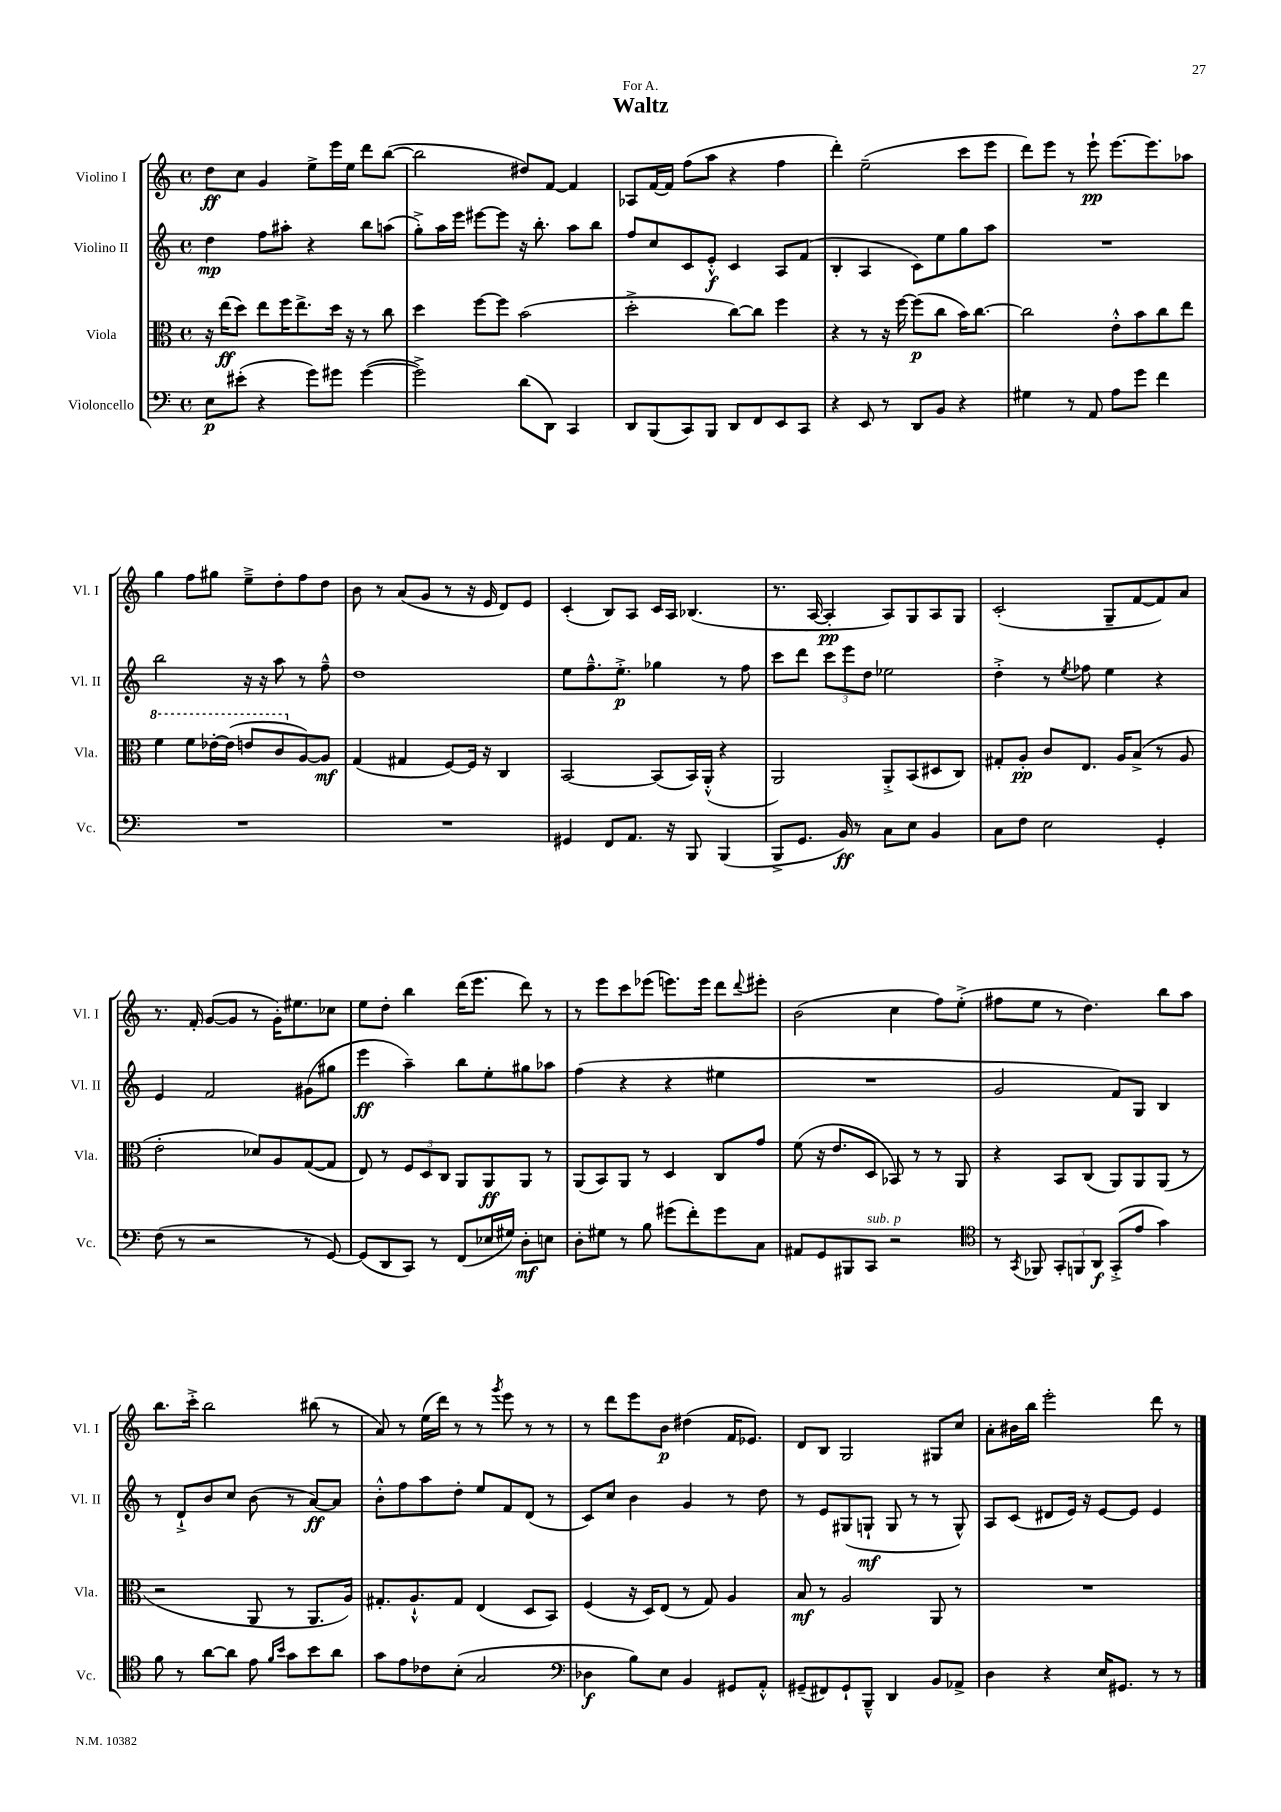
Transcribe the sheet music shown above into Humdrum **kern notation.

**kern	**kern	**kern	**kern
*staff4	*staff3	*staff2	*staff1
*clefF4	*clefC3	*clefG2	*clefG2
*k[]	*k[]	*k[]	*k[]
*M4/4	*M4/4	*M4/4	*M4/4
*met(c)	*met(c)	*met(c)	*met(c)
8E	16r	4dd	8dd
.	(16ee	.	.
(8e#'	8dd)	.	8cc
4r	8ee	8ff	4g
.	16ff	8aa#'	.
.	8.ee^	.	.
8g)	.	4r	8ee^
8g#	16dd	.	16eee
.	16r	.	16ee
([4g#	8r	8bb	8ddd
.	8cc	(8aa	([8bb
=	=	=	=
2g#^])	4dd	8gg'^)	2bb]
.	.	16aa	.
.	.	16eee	.
.	[8ff	[8eee#	.
.	8ff]	8eee#]	.
(8d	(2b	16r	8dd#)
.	.	8.bb'	.
8DD)	.	.	[8f
4CC	.	8aa	4f]
.	.	8bb	.
=	=	=	=
8DD	2dd'^	8ff	8A-
(8BBB	.	8cc	[16f
.	.	.	16f]
8CC)	.	8c	(8ff
8BBB	.	8e'^^	8aa
8DD	[8cc)	4c	4r
8FF	8cc]	.	.
8EE	4ff	8A	4ff
8CC	.	(8f	.
=	=	=	=
4r	4r	4B'	4ddd')
8EE	8r	4A	(2ee~
8r	16r	.	.
.	[16ff	.	.
8DD	(8ff]	8c)	.
8BB	8cc	8ee	.
4r	16b)	8gg	8ccc
.	[8.cc	.	.
.	.	8aa	8eee
=	=	=	=
4G#	2cc]	1r	8ddd)
.	.	.	8eee
8r	.	.	8r
8AA	.	.	8eee`
8A	8e'^^	.	[8.eee
8g	8b	.	.
.	.	.	8.eee]
4f	8cc	.	.
.	8ee	.	8aa-
=	=	=	=
1r	4ff	2bb	4gg
.	8ff	.	8ff
.	[16ee-'	.	8gg#
.	(16ee-]	.	.
.	8ee	16r	8ee~^
.	.	16r	.
.	8cc	8aa	8dd'
.	[8A)	8r	8ff
.	8A]	8ff~^^	8dd
=	=	=	=
1r	(4G	1dd	8b
.	.	.	8r
.	4G#	.	(8a
.	.	.	8g
.	[8F)	.	8r
.	16F]	.	16r
.	16r	.	16e
.	4C	.	8d)
.	.	.	8e
=	=	=	=
4GG#	[2BB	8ee	(4c'
.	.	8.ff~^^	.
8FF	.	.	8B)
.	.	8.ee'^	.
8.AA	.	.	8A
.	(8BB]	4gg-	16c
16r	.	.	16A
8BBB	16BB)	.	(4.B-
.	(16AA'^^	.	.
(4BBB	4r	8r	.
.	.	8ff	.
=	=	=	=
8BBB^	2AA)	8ccc	8.r
8.GG	.	8ddd	.
.	.	.	[16A
.	.	12ccc	4A']
16BB)	.	.	.
.	.	12eee	.
8r	.	.	.
.	.	12dd	.
8C	8AA'^	2ee-	8A)
8E	(8BB	.	8G
4BB	8D#	.	8A
.	8C)	.	8G
=	=	=	=
8C	8G#'	4dd'^	(2c'
8F	8A'	.	.
2E	8c	8r	.
.	.	8qee	.
.	8.E	8ff-	.
.	.	4ee	8G~
.	16A	.	.
.	(8B^	.	[8f
4GG'	8r	4r	8f])
.	8A	.	8a
=	=	=	=
(8F	2e'	4e	8.r
8r	.	.	.
.	.	.	16f'
2r	.	2f	([8g
.	.	.	8g]
.	8d-)	.	8r
.	8A	.	16g')
.	.	.	8.ee#
8r	([8G	(8g#	.
[8GG)	8G]	8gg#	8cc-
=	=	=	=
(8GG]	8E)	4eee	8ee
8DD	8r	.	8dd'
8CC)	12F	4aa~)	4bb
.	12D	.	.
8r	.	.	.
.	12C	.	.
(8FF	8AA	8bb	(16ddd
.	.	.	8.eee
16E-	8AA	8ee'	.
16G#)	.	.	.
8D'	8AA	8gg#	8ddd)
8E	8r	8aa-	8r
=	=	=	=
8D'	(8AA	(4ff	8r
8G#	8BB)	.	8eee
8r	8AA	4r	8ccc
8B	8r	.	(8eee-
(8g#	4D	4r	8.eee)
8f')	.	.	.
.	.	.	16eee
8g#	8C	4ee#	8ddd
.	.	.	8qqddd
8C	8g	.	8eee#'
=	=	=	=
8AA#	(8f	1r	(2b
8GG	16r	.	.
.	8.e	.	.
8BBB#	.	.	.
8CC	8D	.	.
2r	8BB-)	.	4cc
.	8r	.	.
.	8r	.	8ff)
.	8AA	.	(8ee'^
=	=	=	=
*clefC4	*	*	*
8r	4r	2g	8ff#
8qGG	.	.	.
8FF-	.	.	8ee
12GG'	8BB	.	8r
12FF	.	.	.
.	(8C	.	4.dd)
12AA	.	.	.
(8GG'^	8AA)	8f)	.
8e	8AA	8G	.
4g)	(8AA	4B	8bb
.	8r	.	8aa
=	=	=	=
8f	2r	8r	8.bb
8r	.	8d`^	.
.	.	.	16ccc'^
[8a	.	8b	2bb
8a]	.	8cc	.
8e	8AA	(8b	.
16qqf	.	.	.
16qqb	.	.	.
8g	8r	8r	.
8b	8.AA	[8a)	(8bb#
8a	.	8a]	8r
.	16A)	.	.
=	=	=	=
8g	8.G#'	8b'^^	8a)
8e	.	8ff	8r
.	8.A`^^	.	.
8c-	.	8aa	(16ee
.	.	.	16ddd)
(8B'	8G#	8dd'	8r
2G	(4E	8ee	8r
.	.	.	8qggg
.	.	8f	8eee
.	8D	(8d	8r
.	8BB)	8r	8r
=	=	=	=
*clefF4	*	*	*
4D-	(4F	8c)	8r
.	.	8cc	8ddd
8B)	16r	4b	8eee
.	16D)	.	.
8E	(8E	.	8b
4BB	8r	4g	(4dd#
.	8G)	.	.
8GG#	4A	8r	16f
.	.	.	8.e-)
8AA'^^	.	8dd	.
=	=	=	=
(8GG#~	8B	8r	8d
8FF#)	8r	8e	8B
8GG#`	2A	(8G#	2G
8BBB~^^	.	8G`	.
4DD	.	8G	.
.	.	8r	.
8BB	8AA	8r	8G#
8AA-^	8r	8G^^)	8cc
=	=	=	=
4D	1r	8A	8a'
.	.	(8c	16b#
.	.	.	16bb
4r	.	8d#	2eee'
.	.	16e)	.
.	.	16r	.
16E	.	[8e	.
8.GG#	.	.	.
.	.	8e]	.
8r	.	4e	8ddd
8r	.	.	8r
==	==	==	==
*-	*-	*-	*-
